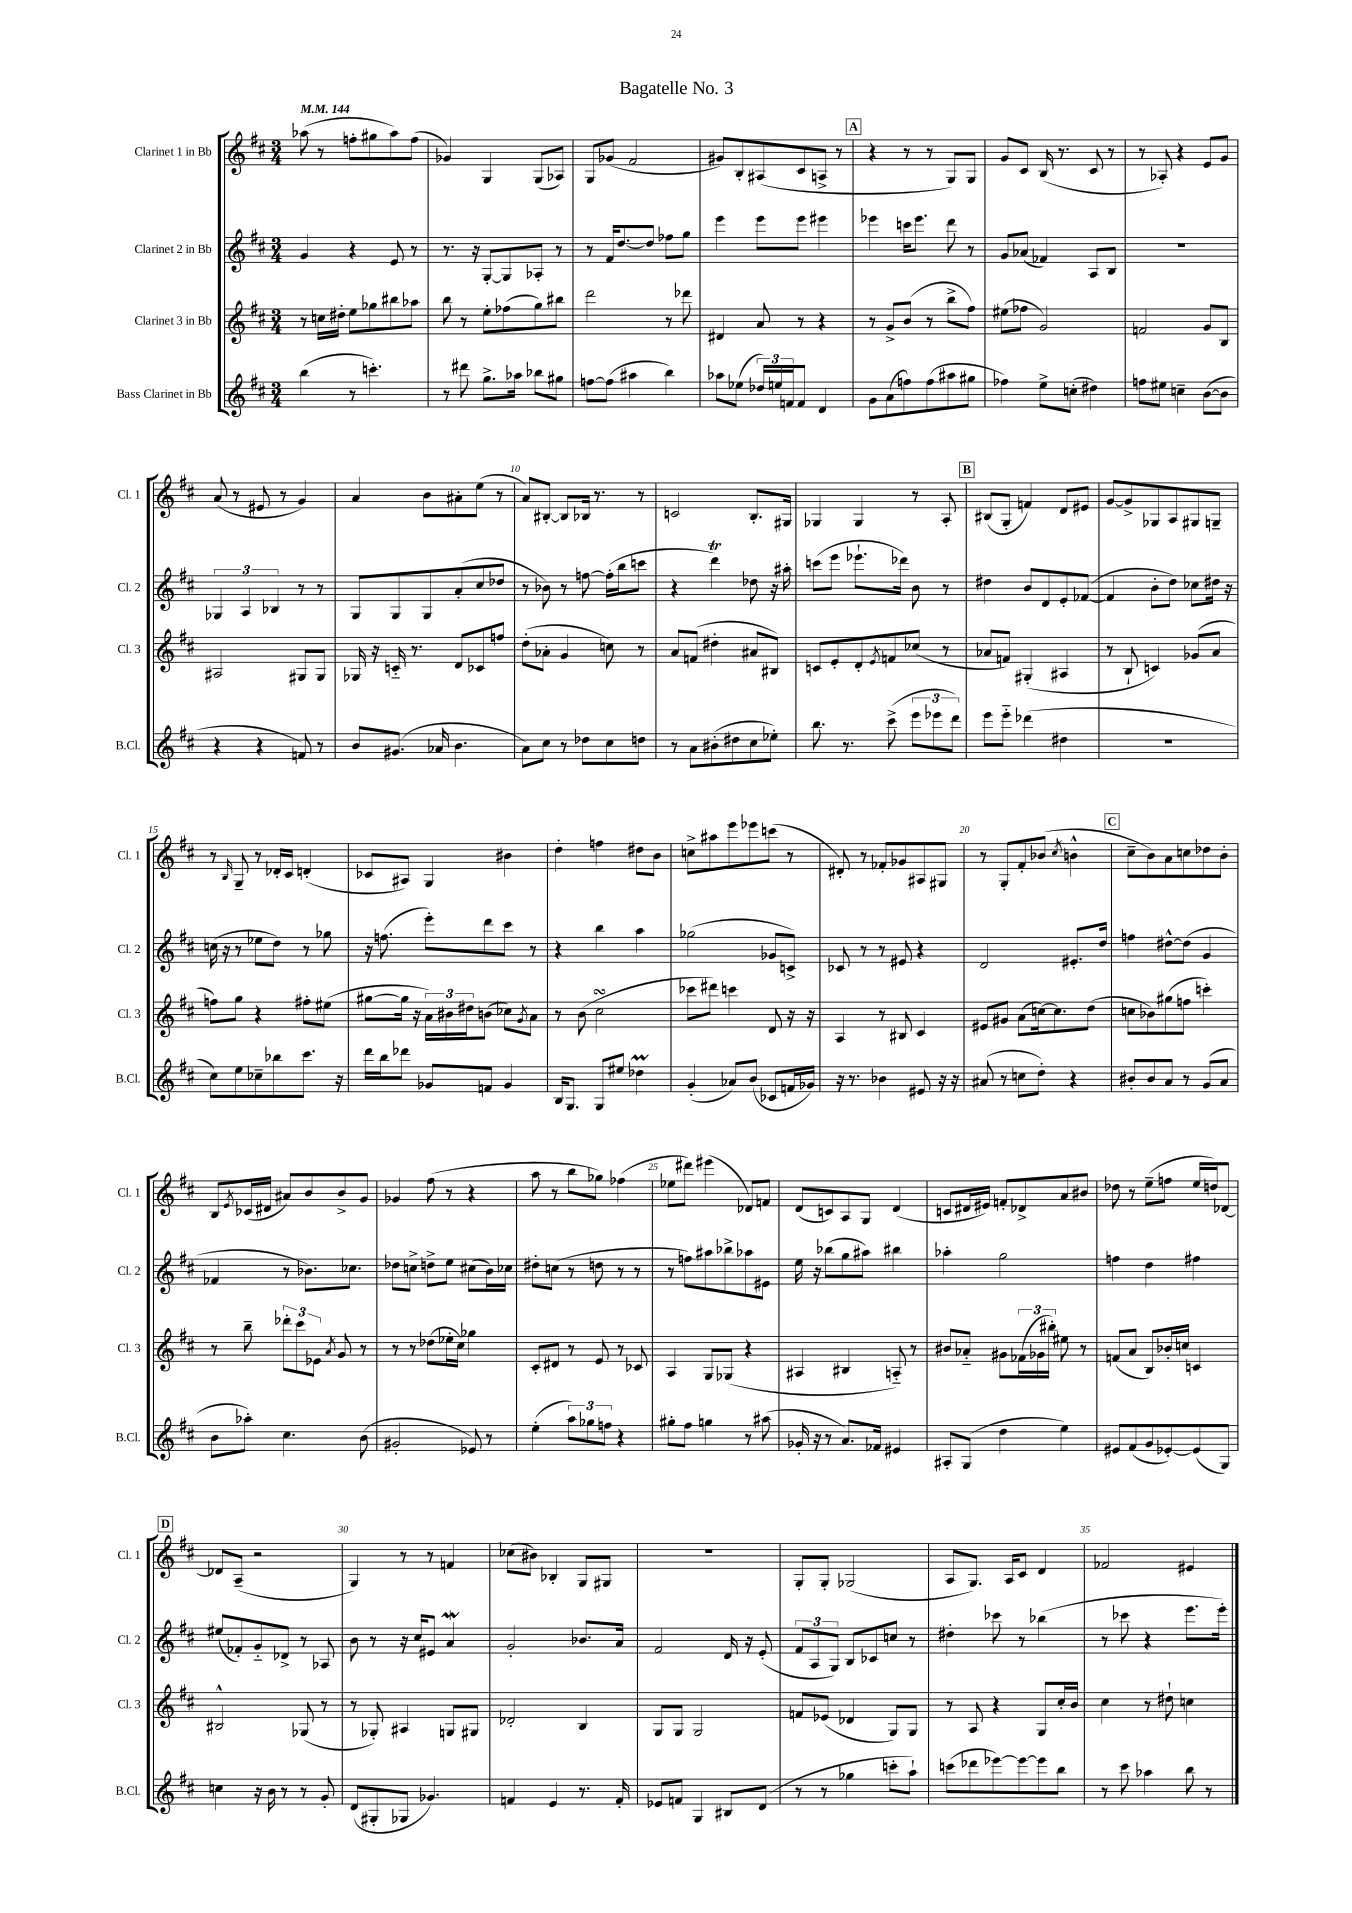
\header { title = "Bagatelle No. 3" }
<<
\new StaffGroup <<
\new Staff = "s0" \with { instrumentName = "Clarinet 1 in Bb" shortInstrumentName = "Cl. 1" } {
    \clef treble \key d \major \numericTimeSignature \time 3/4 \tempo 4 = 144
    aes''8( r8 f''8-. gis''8 aes''8) f''8( |
    ges'4) g4 g8( aes8) |
    g8 ges'8( fis'2 |
    gis'8) b8-. ais8( cis'8 a8-> r8 |
    \mark \markup { \box "A" } r4 r8 r8 g8) g8 |
    g'8 cis'8 b16( r8. cis'8 r8 |
    r8 aes8-.) r4 e'8 g'8 |
    a'8( r8 eis'8 r8 g'4) |
    a'4 b'8 ais'8-. e''8( r8 |
    a'8) bis8~-. bis8 bes16 r8. r8 |
    c'2 b8.-. gis16 |
    ges4 ges4 r8 a8-. |
    \mark \markup { \box "B" } bis8( g8-. f'4) d'8 eis'8 |
    g'8~ g'8-> ges8 a8 gis8 g8-- |
    r8 \grace { b16 } g8-- r8 des'16-. cis'16 d'4-.( |
    ces'8 ais8) g4 bis'4 |
    d''4-. f''4 dis''8 b'8 |
    c''8-> ais''8 e'''8 ees'''8 c'''8( r8 |
    dis'8-.) r8 fes'8-. ges'8 ais8 gis8 |
    r8 g8-. fis'8-. bes'8( \acciaccatura { cis''8 } b'4-^ |
    \mark \markup { \box "C" } cis''8-- b'8) a'8 c''8 des''8 b'8-. |
    b8 \acciaccatura { e'8 } ces'16( dis'16 ais'8) b'8 b'8-> g'8 |
    ges'4 fis''8( r8 r4 |
    a''8 r8 b''8 ges''8) fes''4( |
    ees''8 dis'''8) eis'''4( des'8) f'8 |
    d'8( c'8) a8 g8 d'4( |
    c'8 dis'16 eis'16) f'8-. des'8-> a'8 bis'8 |
    des''8 r8 e''8--( f''8 e''16 d''16) des'8~ |
    \mark \markup { \box "D" } des'8 a8--( r2 |
    g4) r8 r8 f'4 |
    ces''8( bis'8) bes4-. g8 gis8 |
    R2. |
    g8-. g8-. ges2( |
    a8 g8.) a16 cis'8 d'4 |
    fes'2 eis'4 \bar "|." |
}
\new Staff = "s1" \with { instrumentName = "Clarinet 2 in Bb" shortInstrumentName = "Cl. 2" } {
    \clef treble \key d \major \numericTimeSignature \time 3/4
    g'4 r4 e'8 r8 |
    r8. r16 g8~-. g8 aes8-. r8 |
    r8 fis'16 d''8.~ d''8 fes''8 g''8 |
    e'''4 e'''8 e'''8 eis'''4 |
    \mark \markup { \box "A" } ees'''4 c'''16 ees'''8. d'''8 r8 |
    g'8 aes'8( fes'4) a8 b8 |
    R2. |
    \tuplet 3/2 { ges4 a4 bes4 } r8 r8 |
    g8 g8 g8 a'8-.( cis''8 des''8 |
    r8 bes'8) r8 f''8~ f''16-.( b''16 c'''8 |
    r4 d'''4\trill) des''8 r16 ais''16-. |
    c'''8( e'''8 ees'''8.-! des'''16) b'8 r8 |
    \mark \markup { \box "B" } dis''4 b'8 d'8 e'8-. fes'8~( |
    fes'4 b'8-. d''8) ces''8 dis''16 r16 |
    c''16( r16 r8 ees''8 d''8) r8 ges''8 |
    r16 f''8.( e'''8-.) d'''8 cis'''8 r8 |
    r4 b''4 a''4 |
    ges''2( ges'8 c'8->) |
    ces'8 r8 r8 eis'8 r4 |
    d'2 eis'8.-. d''16 |
    \mark \markup { \box "C" } f''4 dis''8~-^ dis''8( g'4 |
    fes'4 r8 bes'8.) ces''8. |
    des''8 c''8-> d''8-> e''8 cis''8( b'16) ces''16 |
    dis''8-. c''8( r8 d''8 r8 r8 |
    r8 f''8) ais''8 bes''8-> aes''8 eis'8 |
    e''16 r16 bes''8( g''8 ais''8) bis''4 |
    aes''4-. g''2 |
    f''4 d''4 fis''4 |
    \mark \markup { \box "D" } eis''8( fes'8-.) g'8-_ des'8-> r8 aes8 |
    b'8 r8 r16 cis''16 eis'8 a'4\mordent |
    g'2-. bes'8. a'16 |
    fis'2 d'16 r16 e'8-.( |
    \tuplet 3/2 { fis'8 a8 g8) } b8 ces'8 c''8 r8 |
    dis''4-. ces'''8 r8 bes''4( |
    r8 ces'''8 r4 e'''8. e'''16-.) \bar "|." |
}
\new Staff = "s2" \with { instrumentName = "Clarinet 3 in Bb" shortInstrumentName = "Cl. 3" } {
    \clef treble \key d \major \numericTimeSignature \time 3/4
    r8 c''16 dis''16-. e''8 ges''8 bis''8 aes''8 |
    b''8 r8 e''8-. fes''8( g''8) bis''8 |
    d'''2 r8 des'''8 |
    dis'4 a'8 r8 r4 |
    \mark \markup { \box "A" } r8 g'8-> b'8( r8 b''8-> fis''8) |
    eis''8( fes''8 g'2) |
    f'2 g'8 b8 |
    ais2 gis8 gis8 |
    ges16 r16 c'16-_ r8. d'8 ces'8 f''8 |
    d''8-.( aes'8-. g'4 c''8) r8 |
    a'8 f'8( dis''4-. ais'8 bis8) |
    c'8 e'8-. d'8-. \acciaccatura { e'8 } f'8 ces''8( r8 |
    \mark \markup { \box "B" } aes'8 f'8) gis4-.( ais4 |
    r8 b8-! c'4) ges'8( a'8 |
    f''8) g''8 r4 fis''8-. eis''8( |
    gis''8~ gis''16 r16 \tuplet 3/2 { a'16) bis'16 dis''16 } b'8( ces''8) \acciaccatura { g'8 } a'8 |
    r8 b'8( cis''2\turn |
    ces'''8 dis'''8) c'''4 d'8 r16 r16 |
    a4 r8 bis8 cis'4 |
    eis'8 gis'8 a'8( c''16~) c''8. d''8( |
    \mark \markup { \box "C" } c''8 bes'8) gis''8( f''8 c'''4-.) |
    r8 b''8-- \tuplet 3/2 { des'''8-. cis'''8 ees'8 } \acciaccatura { a'8 } g'8 r8 |
    r8 r8 des''8( ees''16-. cis''16) ges''4 |
    cis'8-. dis'8 r8 e'8 r8 ces'8 |
    a4 g8 ges8( r4 |
    ais4 bis4 a8-_) r8 |
    bis'8 aes'8-_ gis'8 \tuplet 3/2 { fes'16( ges'16 bis''16-.) } eis''8 r8 |
    f'8( a'8 b8) bes'16-. c''16 c'4 |
    \mark \markup { \box "D" } bis2-^ ges8( r8 |
    r8 ges8-.) ais4 g8 gis8 |
    des'2-. b4 |
    g8 g8 g2 |
    f'8 ees'8( des'4 g8) g8 |
    r8 a8 r4 g8 cis''16-. b'16 |
    cis''4 r8 dis''8-! c''4 \bar "|." |
}
\new Staff = "s3" \with { instrumentName = "Bass Clarinet in Bb" shortInstrumentName = "B.Cl." } {
    \clef treble \key d \major \numericTimeSignature \time 3/4
    b''4( r8 c'''4.-.) |
    r8 dis'''8 g''8.-> aes''16 bes''8 gis''8 |
    f''8~ f''8( ais''4 b''4) |
    aes''8 ees''8( \tuplet 3/2 { des''16) e''16 f'16 } f'8 d'4 |
    \mark \markup { \box "A" } g'8 a'8( f''8) f''8( ais''8 gis''8 |
    fes''4) e''8-> c''8-.( dis''4) |
    f''8 eis''8 c''4-- b'8~( b'8 |
    r4 r4 f'8) r8 |
    b'8 gis'8.( aes'16 b'4. |
    a'8) cis''8 r8 des''8 cis''8 d''8 |
    r8 a'8 bis'8-.( dis''8 cis''8 ees''8-.) |
    b''8. r8. cis'''8->( \tuplet 3/2 { e'''8 ees'''8 d'''8) } |
    \mark \markup { \box "B" } e'''8 e'''8-_ des'''4( dis''4 |
    R2. |
    cis''8) e''8 ces''8-- bes''8 cis'''8. r16 |
    d'''16 b''16 des'''8 ges'8 f'8 ges'4 |
    b16 g8. g8 eis''8 des''4\prall |
    g'4-.( aes'8) b'8( ces'8 f'16 ges'16) |
    r16 r8. bes'4 eis'8 r16 r16 |
    ais'8( r8 c''8 d''8-.) r4 |
    \mark \markup { \box "C" } bis'8-. bis'8 a'8 r8 g'8( a'8 |
    b'8 aes''8-.) cis''4. b'8( |
    gis'2-. ees'8) r8 |
    e''4-.( \tuplet 3/2 { a''8) ges''8 f''8 } r4 |
    gis''8-. fis''8 g''4 r8 ais''8( |
    ges'16-. r16 r8 a'8.) fes'16 eis'4 |
    ais8-. g8( d''4 e''4) |
    eis'8 fis'8( g'8 ees'8~-.) ees'8( g8) |
    \mark \markup { \box "D" } c''4 r16 b'16 r8 r8 g'8-. |
    d'8( gis8-. ges8 ges'4.) |
    f'4 e'4 r8. f'16-. |
    ees'8 f'8 g4 bis8 d'8( |
    r8 r8 ges''4 c'''8-. a''8-!) |
    c'''8( des'''8 ees'''8~) ees'''8~ ees'''8 b''8 |
    r8 cis'''8 aes''4 b''8 r8 \bar "|." |
}
>>
>>
\layout { \context { \Score \override BarNumber.break-visibility = ##(#f #t #t) barNumberVisibility = #(every-nth-bar-number-visible 5) } }
